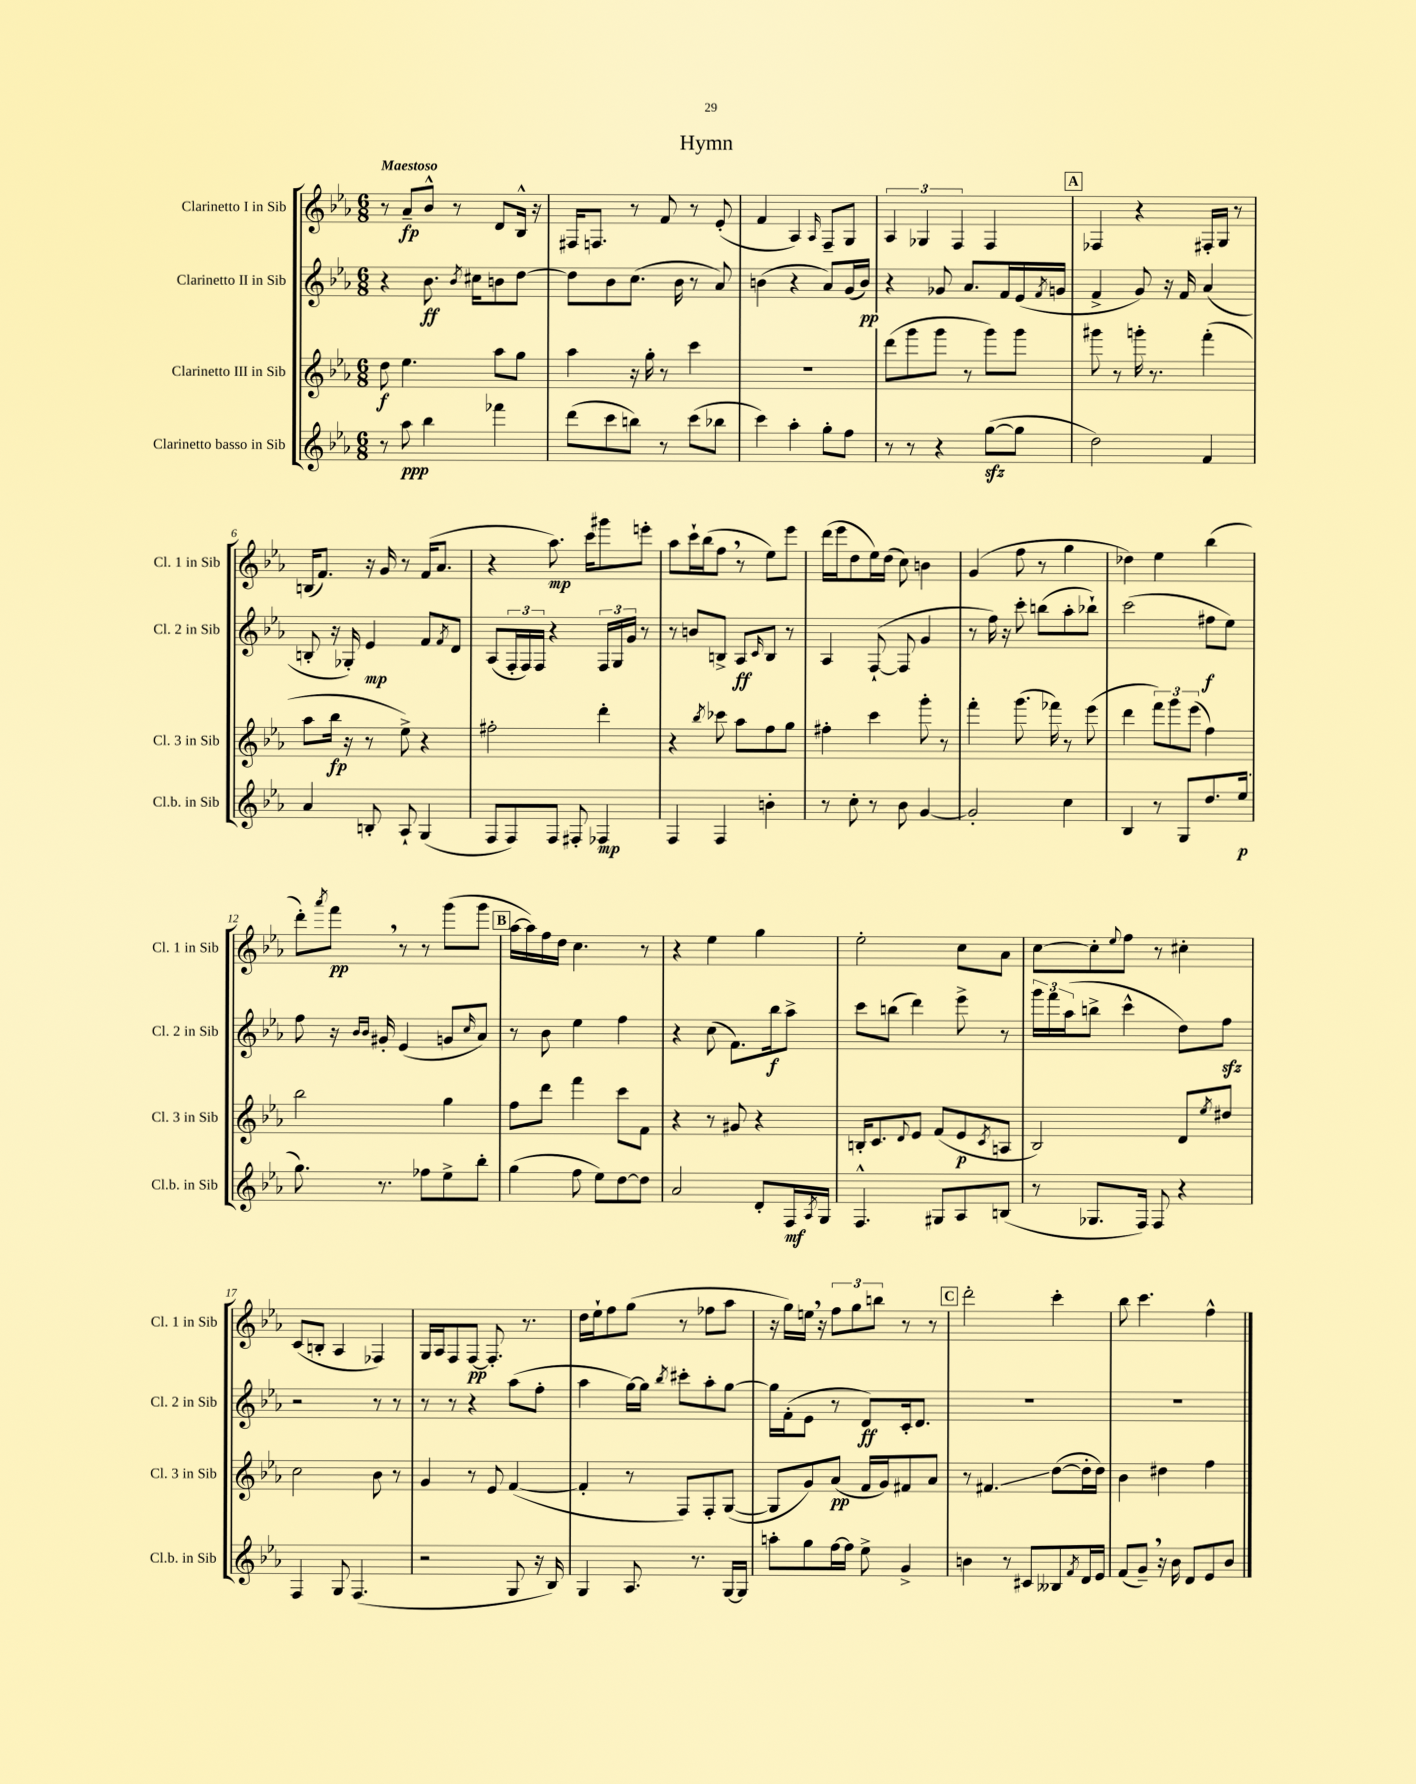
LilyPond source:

\header { title = "Hymn" }
<<
\new StaffGroup <<
\new Staff = "s0" \with { instrumentName = "Clarinetto I in Sib" shortInstrumentName = "Cl. 1 in Sib" } {
    \clef treble \key ees \major \numericTimeSignature \time 6/8 \tempo "Maestoso"
    r8 aes'8--\fp bes'8-^ r8 d'8 bes16-^ r16 |
    fis16 f8. r8 f'8 r8 ees'8-.( |
    f'4 aes4) \grace { aes16 } f8-- g8 |
    \tuplet 3/2 { aes4 ges4 f4 } f4 |
    \mark \markup { \box "A" } fes4 r4 fis16-. g16 r8 |
    b16( f'8.) r16 g'16 r8 f'16( aes'8. |
    r4 aes''8.\mp) c'''16 gis'''8 e'''8-. |
    aes''8 c'''16-! bes''16( f''8 \breathe r8 ees''8) ees'''8 |
    d'''16( ees'''16 d''8 ees''16) d''16( c''8) b'4 |
    g'4( f''8 r8 g''4 |
    des''4) ees''4 bes''4( |
    d'''8-.) \acciaccatura { aes'''8 } f'''8\pp \breathe r8 r8 g'''8( g'''8 |
    \mark \markup { \box "B" } aes''16~ aes''16) f''16 d''16 c''4. r8 |
    r4 ees''4 g''4 |
    ees''2-. c''8 aes'8 |
    c''8~ c''8-. \appoggiatura { ees''8 } f''8 r8 cis''4-. |
    c'8( b8-. aes4 fes4) |
    g16 aes16 f8 f8~\pp f8.-. r8. |
    d''16 ees''16-! f''8 g''8( r8 fes''8 aes''8 |
    r16 g''16) e''16 \breathe r16 \tuplet 3/2 { f''8 g''8 b''8 } r8 r8 |
    \mark \markup { \box "C" } d'''2-. c'''4-. |
    bes''8 c'''4. f''4-^ \bar "|." |
}
\new Staff = "s1" \with { instrumentName = "Clarinetto II in Sib" shortInstrumentName = "Cl. 2 in Sib" } {
    \clef treble \key ees \major \numericTimeSignature \time 6/8
    r4 bes'8.\ff \acciaccatura { bes'8 } cis''16 b'8 d''8~ |
    d''8 bes'8 c''8.( bes'16 r8 aes'8) |
    b'4( r4 aes'8) g'16( b'16\pp) |
    r4 ges'8 aes'8. f'16 ees'16( \acciaccatura { f'8 } g'16 |
    \mark \markup { \box "A" } f'4-> g'8) r16 f'16 aes'4( |
    b8-. r16 ges16-.) ees'4\mp f'8 \acciaccatura { f'8 } d'8 |
    aes8( \tuplet 3/2 { f16-. f16) f16 } r4 \tuplet 3/2 { f16 g16 g'16 } r8 |
    r8 b'8 b8-> aes8\ff \grace { c'16 } b8 r8 |
    aes4 f8~-!( f8 g'4 |
    r8 f''16) r16 c'''8-. b''8( aes''8-. bes''8-!) |
    c'''2( fis''8\f ees''8) |
    f''8 r16 \grace { bes'16 bes'16 } gis'16-. ees'4( g'8 \grace { c''16 } aes'8) |
    \mark \markup { \box "B" } r8 bes'8 ees''4 f''4 |
    r4 c''8( f'8.) bes''16\f aes''8-> |
    c'''8 b''8( d'''4) ees'''8-> r8 |
    \tuplet 3/2 { g'''16 f'''16 aes''16( } b''8-> c'''4-^ d''8) f''8\sfz |
    r2 r8 r8 |
    r8 r8 r4 aes''8( f''8-. |
    aes''4 g''16~) g''16 \acciaccatura { bes''8 } cis'''8-. aes''8-. g''8~ |
    g''16 f'16-.( ees'8 r8 d'8\ff) c'16-. d'8. |
    \mark \markup { \box "C" } R2. |
    R2. \bar "|." |
}
\new Staff = "s2" \with { instrumentName = "Clarinetto III in Sib" shortInstrumentName = "Cl. 3 in Sib" } {
    \clef treble \key ees \major \numericTimeSignature \time 6/8
    d''8\f ees''4. aes''8 g''8 |
    aes''4 r16 g''16-. r8 c'''4 |
    R2. |
    d'''8( g'''8 g'''8 r8 g'''8) g'''8 |
    \mark \markup { \box "A" } gis'''8 r8 g'''16-. r8. f'''4-.( |
    aes''8 bes''16\fp r16 r8 ees''8->) r4 |
    fis''2-. d'''4-. |
    r4 \acciaccatura { bes''8 } ces'''8 aes''8 f''8 g''8 |
    fis''4-. c'''4 g'''8-. r8 |
    f'''4-. g'''8.( fes'''16) r8 ees'''8( |
    d'''4 \tuplet 3/2 { f'''8) g'''8 ees'''8( } f''4) |
    bes''2 g''4 |
    \mark \markup { \box "B" } f''8 d'''8 f'''4 c'''8 f'8 |
    r4 r8 gis'8 r4 |
    b16-. c'8. \appoggiatura { d'8 } ees'8 f'8( ees'8\p \acciaccatura { c'8 } a8 |
    bes2) d'8 \acciaccatura { ees''8 } dis''8 |
    c''2 bes'8 r8 |
    g'4 r8 ees'8 f'4~( |
    f'4-. r8 f8) f8-. g8~( |
    g8 g'8) aes'8\pp( f'16 g'16) fis'8 aes'8 |
    \mark \markup { \box "C" } r8 fis'4.\glissando d''8~( d''16-. d''16) |
    bes'4 dis''4 f''4 \bar "|." |
}
\new Staff = "s3" \with { instrumentName = "Clarinetto basso in Sib" shortInstrumentName = "Cl.b. in Sib" } {
    \clef treble \key ees \major \numericTimeSignature \time 6/8
    r8 aes''8\ppp bes''4 fes'''4 |
    d'''8( c'''8 b''8) r8 c'''8( bes''8 |
    c'''4) aes''4-. g''8-. f''8 |
    r8 r8 r4 g''8~\sfz( g''8 |
    \mark \markup { \box "A" } d''2) f'4 |
    aes'4 b8-. aes8-! g4( |
    f8 f8) f8 fis8-. fes4\mp |
    f4 f4 b'4-. |
    r8 c''8-. r8 bes'8 g'4~ |
    g'2-. c''4 |
    bes4 r8 g8 d''8. ees''16\p( |
    g''8.) r8. fes''8 ees''8-> bes''8-. |
    \mark \markup { \box "B" } g''4( f''8 ees''8) d''8~ d''8 |
    aes'2 d'8-. f16\mf \acciaccatura { aes8 } g16 |
    f4.-^ gis8 aes8 b8( |
    r8 ges8. f16) f8 r4 |
    f4 g8 f4.( |
    r2 g8 r16 bes16) |
    g4 aes8. r8. g16~ g16 |
    a''8-. g''8 f''16~ f''16 ees''8-> g'4-> |
    \mark \markup { \box "C" } b'4 r8 cis'8 beses8 \acciaccatura { f'8 } d'16 ees'16 |
    f'8( g'8--) \breathe r16 bes'16 d'8 ees'8 bes'8 \bar "|." |
}
>>
>>
